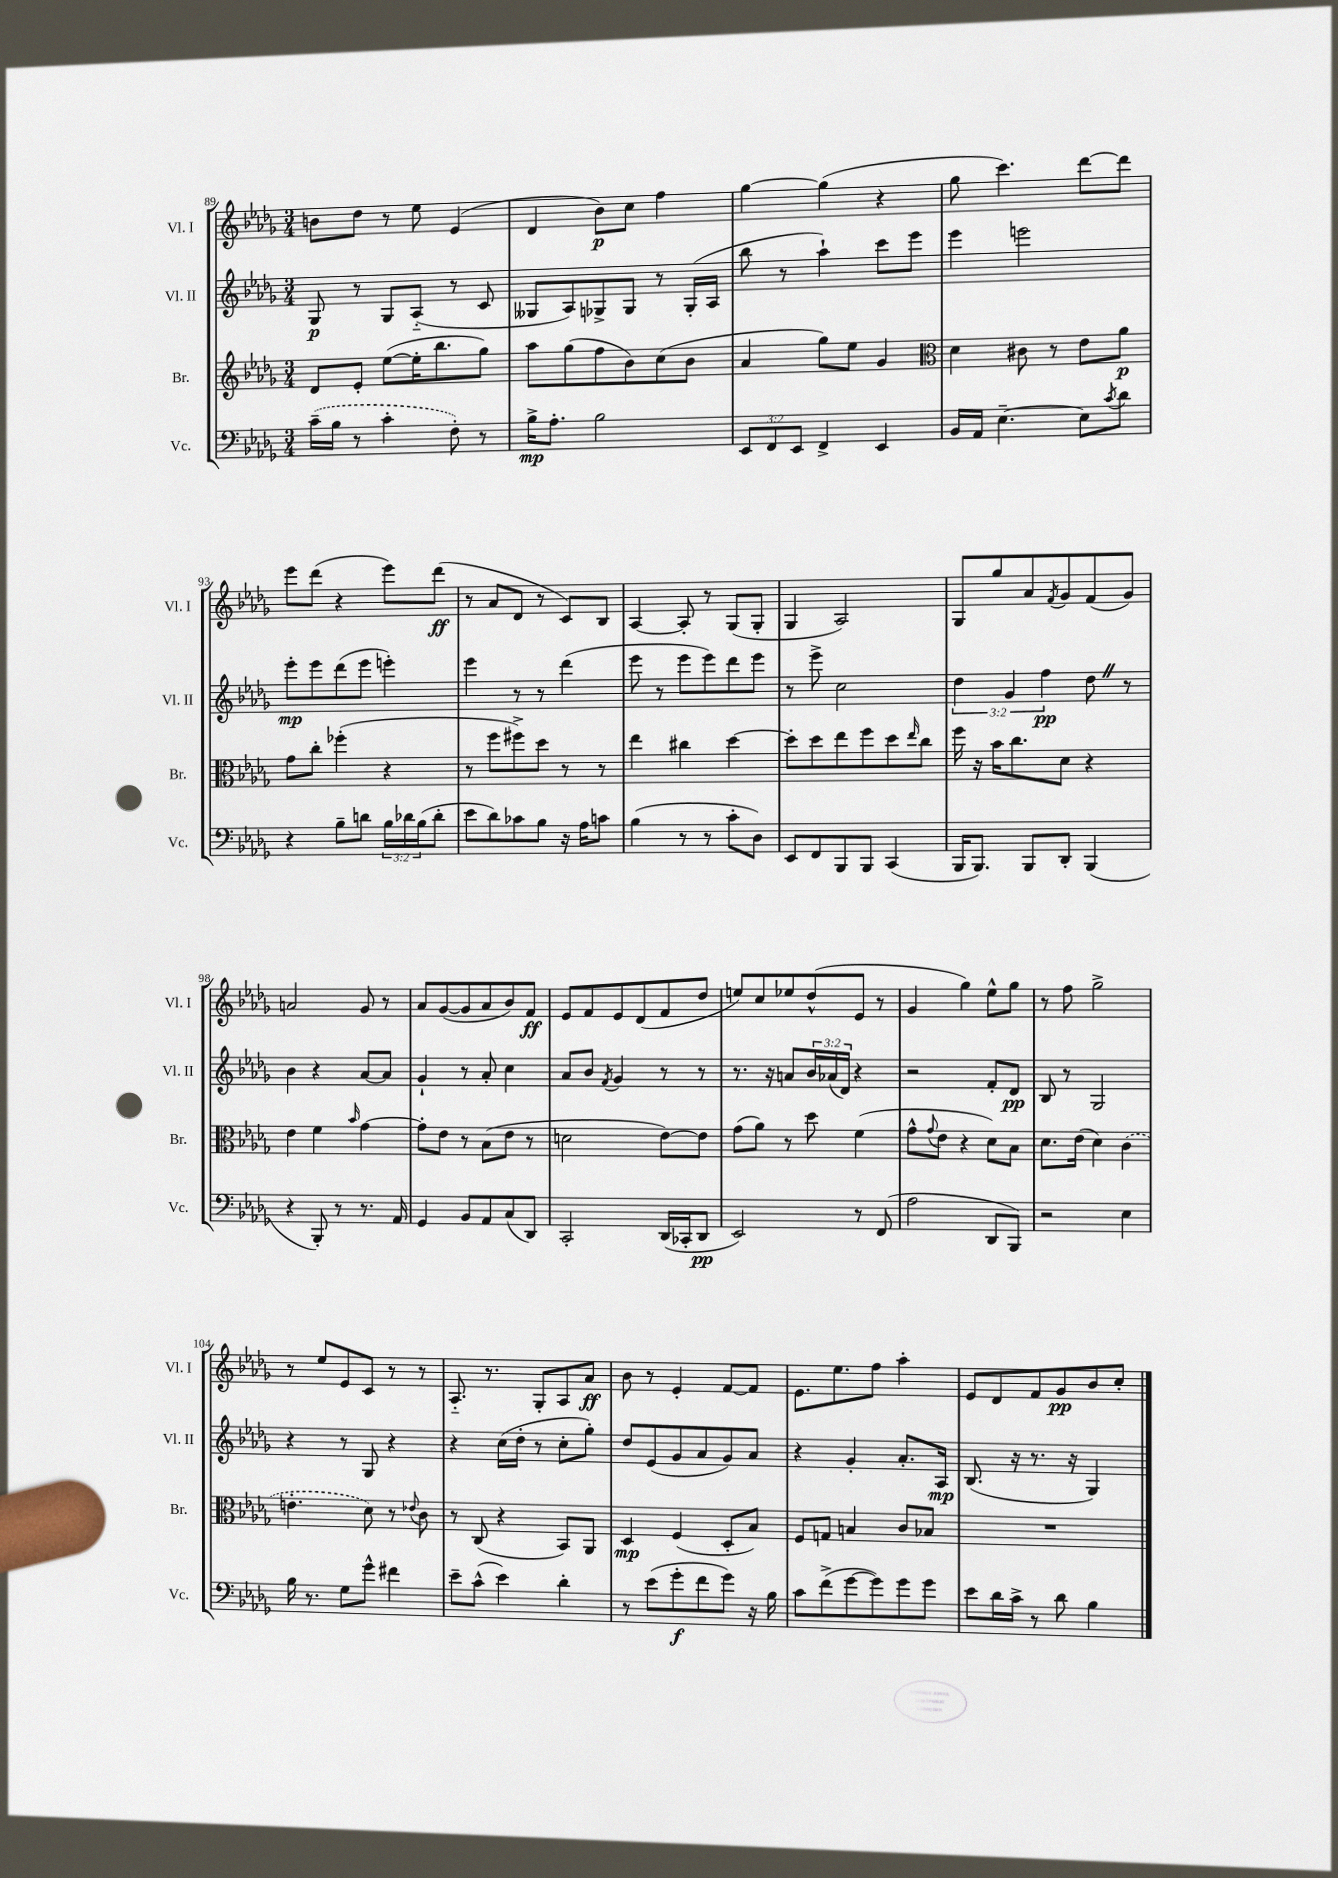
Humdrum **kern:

**kern	**dynam	**kern	**dynam	**kern	**dynam	**kern	**dynam
*part4	*part4	*part3	*part3	*part2	*part2	*part1	*part1
*staff4	*staff4	*staff3	*staff3	*staff2	*staff2	*staff1	*staff1
*I"Vc.	*	*I"Br.	*	*I"Vl. II	*	*I"Vl. I	*
*I'Vc.	*	*I'Br.	*	*I'Vl. II	*	*I'Vl. I	*
*clefF4	*	*clefG2	*	*clefG2	*	*clefG2	*
*k[b-e-a-d-g-]	*	*k[b-e-a-d-g-]	*	*k[b-e-a-d-g-]	*	*k[b-e-a-d-g-]	*
*M3/4	*	*M3/4	*	*M3/4	*	*M3/4	*
=89	=89	=89	=89	=89	=89	=89	=89
(16c~\LL	.	8d-/L	.	8G-/	p	8bn\L	.
16B-\JJ	.	.	.	.	.	.	.
8r	.	8e-'/J	.	8r	.	8dd-\J	.
4c'\	.	([8ee-\L	.	8G-/L	.	8r	.
.	.	16ee-'\K]	.	(8A-/J	.	8ee-\	.
.	.	8.bb-\	.	.	.	.	.
8F'\)	.	.	.	8r	.	(4e-/	.
8r	.	8gg-\J)	.	8c/	.	.	.
=90	=90	=90	=90	=90	=90	=90	=90
16B-^\KL	mp	8aa-\L	.	8G--X/L	.	4d-/	.
8.A-'\J	.	.	.	.	.	.	.
.	.	(8gg-\	.	8A-/)	.	.	.
2B-\	.	8ff\	.	8G-X^/	.	8b-\L)	p
.	.	8b-\)	.	8G-/J	.	8cc\J	.
.	.	(8cc\	.	8r	.	4ff\	.
.	.	8b-\J	.	(16G-'/LL	.	.	.
.	.	.	.	16A-/JJ	.	.	.
=91	=91	=91	=91	=91	=91	=91	=91
12EE-/L	.	4a-/	.	8bb-\	.	[4gg-\	.
12FF/	.	.	.	.	.	.	.
.	.	.	.	8r	.	.	.
12EE-/J	.	.	.	.	.	.	.
4FF^/	.	8gg-\L)	.	4aa-`\)	.	(4gg-\]	.
.	.	8ee-\J	.	.	.	.	.
4EE-/	.	4g-/	.	8ccc\L	.	4r	.
.	.	.	.	8eee-\J	.	.	.
=92	=92	=92	=92	=92	=92	=92	=92
*	*	*clefC3	*	*	*	*	*
16BB-/LL	.	4d-\	.	4eee-\	.	8gg-\	.
16AA-/JJ	.	.	.	.	.	.	.
[4.E-~\	.	.	.	.	.	4.ccc\)	.
.	.	8c#X\	.	2eeen\	.	.	.
.	.	8r	.	.	.	.	.
8E-\L]	.	8e-\L	.	.	.	[8ddd-\L	.
8qc/	.	.	.	.	.	.	.
8d-\J	.	8a-\J	p	.	.	8ddd-\J]	.
!!LO:LB:g=z
=93	=93	=93	=93	=93	=93	=93	=93
4r	.	8g-\L	.	8eee-'\L	mp	8eee-\L	.
.	.	8cc'\J	.	8eee-\	.	(8ddd-\J	.
8B-~\L	.	(4ff-X'\	.	(8ddd-\	.	4r	.
8dn\J	.	.	.	8eee-\J	.	.	.
24B-\LL	.	4r	.	4eeen'\)	.	8eee-\L)	.
24d-X\	.	.	.	.	.	.	.
(24B-\J	.	.	.	.	.	.	.
8d-'\J	.	.	.	.	.	(8ddd-\J	ff
=94	=94	=94	=94	=94	=94	=94	=94
8e-\L	.	8r	.	4eee-\	.	8r	.
8d-\)	.	8ff\L	.	.	.	8a-/L	.
8c-X\	.	8ff#X^\)	.	8r	.	8d-/J	.
8B-\J	.	8dd-\J	.	8r	.	8r	.
16r	.	8r	.	(4ddd-\	.	8c/L)	.
16A-\KL	.	.	.	.	.	.	.
8cn\J	.	8r	.	.	.	8B-/J	.
=95	=95	=95	=95	=95	=95	=95	=95
(4B-\	.	4ee-\	.	8eee-\	.	[4A-/	.
.	.	.	.	8r	.	.	.
8r	.	4cc#X\	.	8eee-\L	.	8A-'/]	.
8r	.	.	.	8eee-\)	.	8r	.
8c'\L	.	[4dd-\	.	8ddd-\	.	(8G-/L	.
8D-\J)	.	.	.	8eee-\J	.	8G-'/J	.
=96	=96	=96	=96	=96	=96	=96	=96
8EE-/L	.	8dd-'\L]	.	8r	.	4G-/	.
8FF/	.	8dd-\	.	8eee-^\	.	.	.
8BBB-/	.	8ee-\	.	2cc\	.	2A-/)	.
8BBB-/J	.	8ff\	.	.	.	.	.
(4CC/	.	8dd-\	.	.	.	.	.
.	.	16qqee-/	.	.	.	.	.
.	.	8cc\J	.	.	.	.	.
=97	=97	=97	=97	=97	=97	=97	=97
16BBB-/KL	.	16ff\	.	6dd-\	.	8G-/L	.
8.BBB-/J)	.	16r	.	.	.	.	.
.	.	16b-\KL	.	.	.	8gg-/	.
.	.	.	.	6g-/	.	.	.
.	.	8.cc\	.	.	.	.	.
8BBB-/L	.	.	.	.	.	8a-/	.
.	.	.	.	6ff\	pp	.	.
.	.	.	.	.	.	8qf/	.
8DD-'/J	.	8d-\J	.	.	.	8g-/	.
(4BBB-/	.	4r	.	8dd-Z\	.	(8f/	.
.	.	.	.	8r	.	8g-/J)	.
!!LO:LB:g=z
=98	=98	=98	=98	=98	=98	=98	=98
4r	.	4e-\	.	4b-\	.	2an/	.
8BBB-'/)	.	4f\	.	4r	.	.	.
8r	.	.	.	.	.	.	.
.	.	16qqb-/	.	.	.	.	.
8.r	.	[4g-\	.	[8a-/L	.	8g-/	.
.	.	.	.	8a-/J]	.	8r	.
16AA-/	.	.	.	.	.	.	.
=99	=99	=99	=99	=99	=99	=99	=99
4GG-/	.	8g-'\L]	.	4g-`/	.	8a-/L	.
.	.	8e-\J	.	.	.	([8g-/	.
8BB-/L	.	8r	.	8r	.	8g-/]	.
8AA-/	.	(8B-\L	.	8a-'/	.	8a-/	.
(8C/	.	8e-\J	.	4cc\	.	8b-/)	.
8DD-/J)	.	8r	.	.	.	8f/J	ff
=100	=100	=100	=100	=100	=100	=100	=100
2CC'/	.	2dn\	.	8a-/L	.	8e-/L	.
.	.	.	.	8b-/J	.	8f/	.
.	.	.	.	8qf/	.	.	.
.	.	.	.	4g-/	.	8e-/	.
.	.	.	.	.	.	(8d-/	.
(16DD-/LL	.	[8e-\L)	.	8r	.	8f/	.
16CC-X'/J	.	.	.	.	.	.	.
8DD-/J	pp	8e-\J]	.	8r	.	8dd-/J	.
=101	=101	=101	=101	=101	=101	=101	=101
2EE-/)	.	(8g-\L	.	8.r	.	8een/L)	.
.	.	8a-\J)	.	.	.	8cc/	.
.	.	.	.	16r	.	.	.
.	.	8r	.	8an/L	.	8ee-X/	.
.	.	8dd-\	.	24b-/L	.	(8dd-^^/	.
.	.	.	.	(24a-X/	.	.	.
.	.	.	.	24d-/JJ)	.	.	.
8r	.	(4f\	.	4r	.	8e-/J	.
(8FF/	.	.	.	.	.	8r	.
=102	=102	=102	=102	=102	=102	=102	=102
2A-\	.	8g-^^\L	.	2r	.	4g-/	.
.	.	8qqg-/	.	.	.	.	.
.	.	8e-\J	.	.	.	.	.
.	.	4r	.	.	.	4gg-\)	.
8DD-/L	.	8d-\L)	.	8f'/L	.	8ee-^^\L	.
8BBB-/J)	.	8B-\J	.	8d-/J	pp	8gg-\J	.
=103	=103	=103	=103	=103	=103	=103	=103
2r	.	8.d-\L	.	8B-/	.	8r	.
.	.	.	.	8r	.	8ff\	.
.	.	(16e-\Jk	.	.	.	.	.
.	.	4d-\)	.	2G-/	.	2gg-^\	.
4E-\	.	(4c\	.	.	.	.	.
!!LO:LB:g=z
=104	=104	=104	=104	=104	=104	=104	=104
16B-\	.	4.en'\	.	4r	.	8r	.
8.r	.	.	.	.	.	.	.
.	.	.	.	.	.	8ee-/L	.
8G-\L	.	.	.	8r	.	8e-/	.
8g-^^\J	.	8d-\)	.	8G-/	.	8c/J	.
4f#X\	.	8r	.	4r	.	8r	.
.	.	8qqe-X/	.	.	.	.	.
.	.	8c\	.	.	.	8r	.
=105	=105	=105	=105	=105	=105	=105	=105
8e-~\L	.	8r	.	4r	.	8.A-/	.
(8c^^\J	.	(8C/	.	.	.	.	.
.	.	.	.	.	.	8.r	.
4e-\)	.	4r	.	(16cc\LL	.	.	.
.	.	.	.	16dd-'\JJ	.	.	.
.	.	.	.	8r	.	8G-'/L	.
4d-'\	.	8BB-/L)	.	8cc'\L	.	8A-/	.
.	.	8AA-/J	.	8gg-'\J)	.	8a-/J	ff
=106	=106	=106	=106	=106	=106	=106	=106
8r	.	4D-/	mp	8dd-/L	.	8b-\	.
(8e-\L	.	.	.	(8e-/	.	8r	.
8g-'\	f	(4F/	.	8g-/	.	4e-'/	.
8f\	.	.	.	8a-/	.	.	.
8g-\J)	.	8D-'/L	.	8g-/)	.	[8f/L	.
16r	.	8B-/J)	.	8a-/J	.	8f/J]	.
16B-\	.	.	.	.	.	.	.
=107	=107	=107	=107	=107	=107	=107	=107
8c\L	.	8F/L	.	4r	.	8.e-\L	.
(8f^\	.	8Gn/J	.	.	.	.	.
.	.	.	.	.	.	8.ee-\	.
[8g-\	.	4Bn/	.	4g-'/	.	.	.
8g-\])	.	.	.	.	.	8ff\J	.
8g-\	.	8c/L	.	8.a-'/L	.	4aa-'\	.
8g-\J	.	8B-X/J	.	.	.	.	.
.	.	.	.	16A-/Jk	mp	.	.
=108	=108	=108	=108	=108	=108	=108	=108
8e-\L	.	2.r	.	(8.B-/	.	8e-/L	.
16d-\L	.	.	.	.	.	8d-/	.
16c^\JJ	.	.	.	16r	.	.	.
8r	.	.	.	8.r	.	8f/	.
8d-\	.	.	.	.	.	8g-/	pp
.	.	.	.	16r	.	.	.
4B-\	.	.	.	4G-/)	.	8b-/	.
.	.	.	.	.	.	8cc'/J	.
==	==	==	==	==	==	==	==
*-	*-	*-	*-	*-	*-	*-	*-
